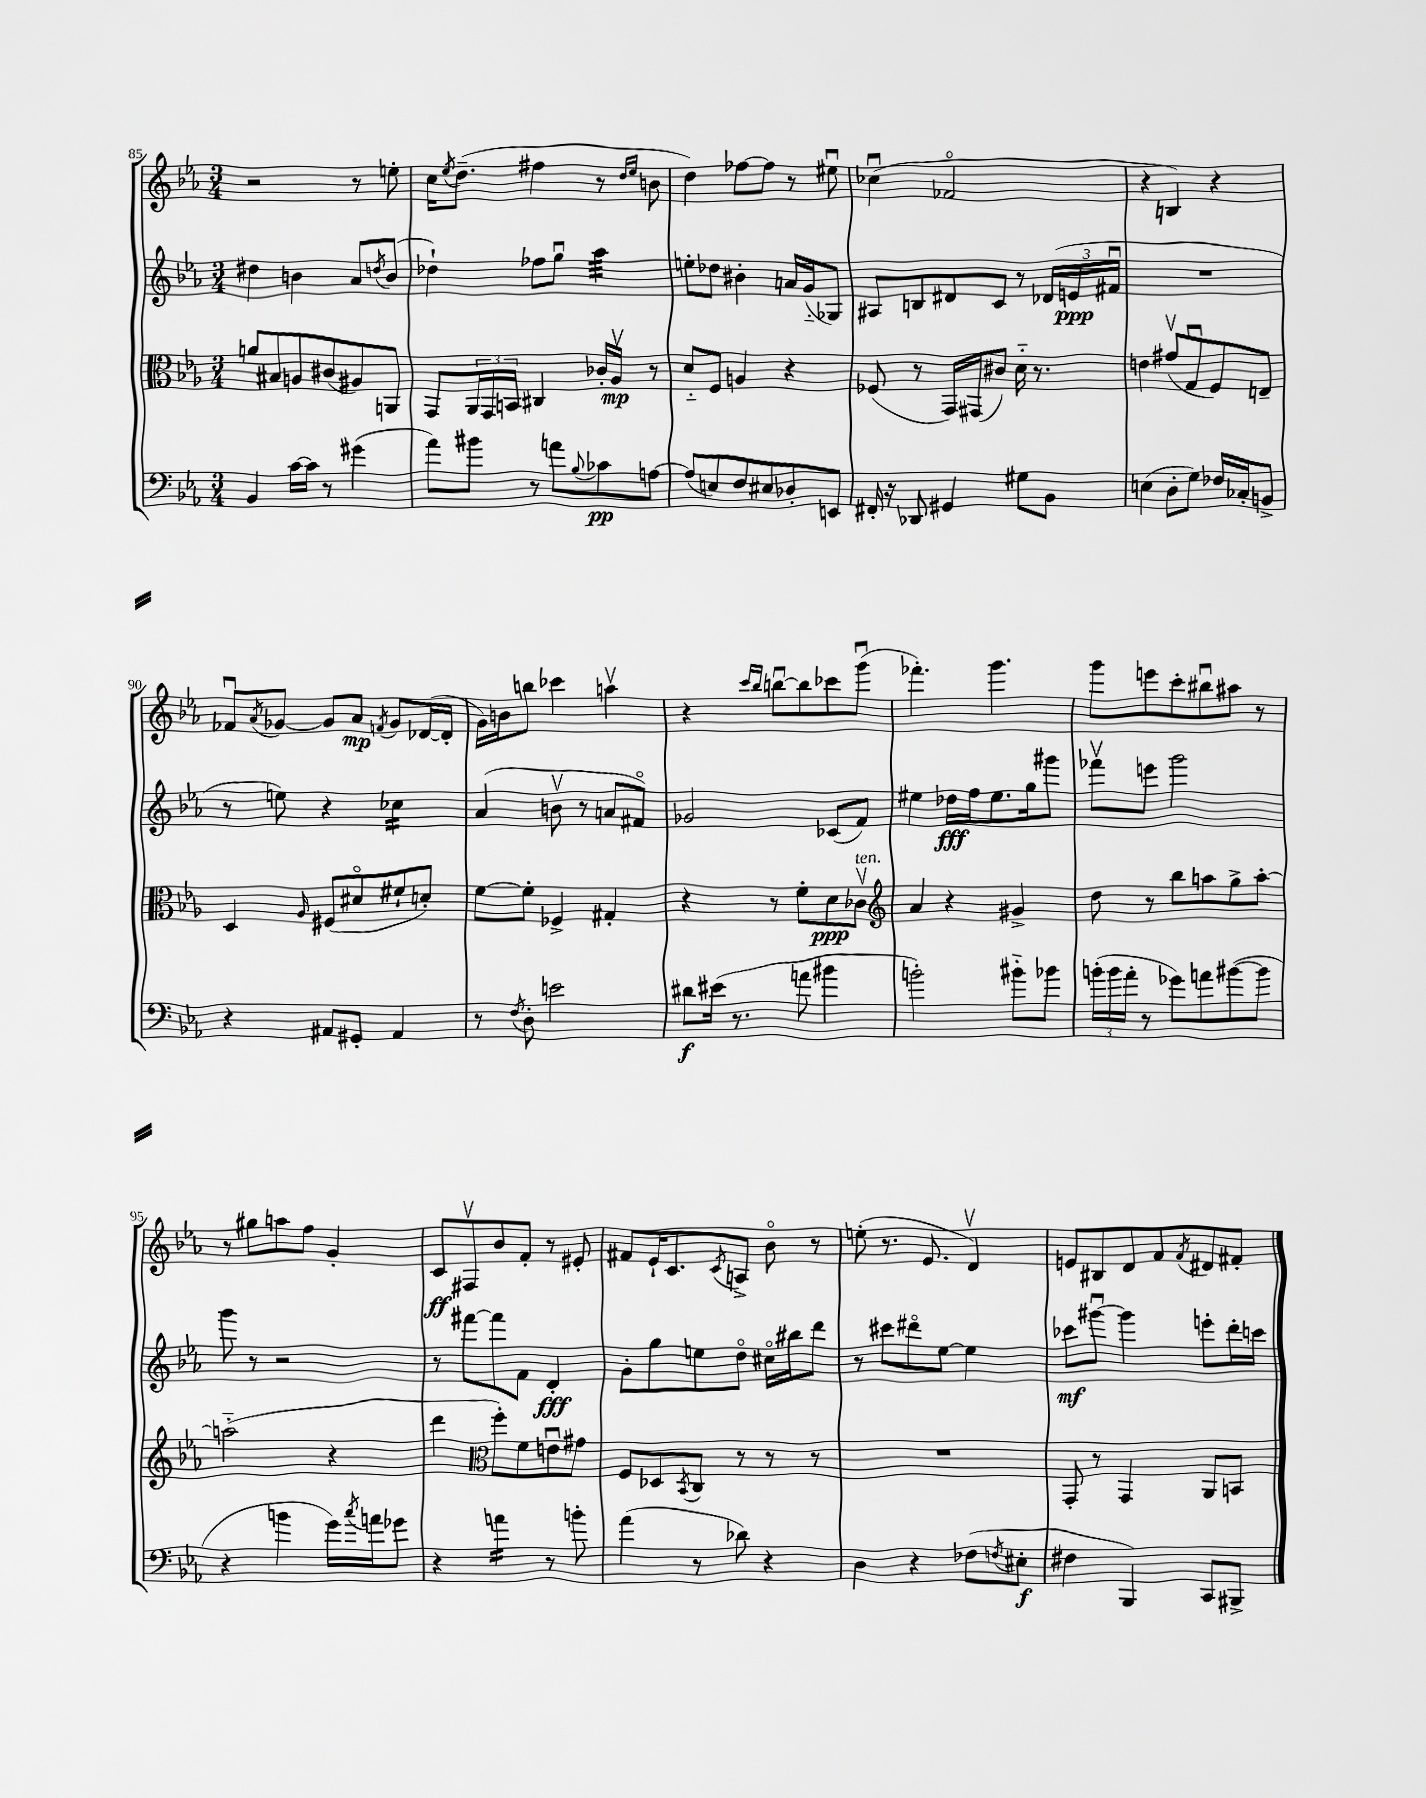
<<
\new StaffGroup <<
\new Staff = "s0" {
    \clef treble \key ees \major \numericTimeSignature \time 3/4
    r2 r8 e''8-. |
    c''16 \acciaccatura { ees''8 } d''8.--( fis''4 r8 \grace { d''16 ees''16 } b'8 |
    d''4) fes''8~ fes''8 r8 eis''8\downbow |
    ces''4\downbow( fes'2\flageolet |
    r4 b4) r4 |
    fes'8\downbow \acciaccatura { aes'8 } ges'8~ ges'8 aes'8\mp \acciaccatura { f'8 } ges'8 des'16~( des'16-. |
    g'16) b'16 b''8 ces'''4 a''4\upbow |
    r4 \grace { c'''16 bes''16 } b''8~\downbow b''8 ces'''8 g'''8\downbow( |
    fes'''4.-.) g'''4. |
    g'''8 e'''8 c'''8-. bis''8\downbow ais''8 r8 |
    r8 gis''8 a''8 f''8 g'4-. |
    c'8\ff fis8\upbow bes'8 f'8-. r8 eis'8-. |
    fis'8 ees'16-! c'8. \acciaccatura { c'8 } a8-> bes'8\flageolet r8 |
    e''8-.( r8. ees'8. d'4\upbow) |
    e'8 bis8 d'8 f'8 \acciaccatura { f'8 } dis'8 fis'8-. \bar "|." |
}
\new Staff = "s1" {
    \clef treble \key ees \major \numericTimeSignature \time 3/4
    dis''4 b'4 aes'8 \acciaccatura { d''8 } b'8( |
    des''4-!) fes''8 g''8\downbow aes''4:32 |
    e''8-. des''8 bis'4-. a'16 g'16-_( ges8) |
    ais8 b8 dis'8 c'8 r8 \tuplet 3/2 { des'16( e'16\ppp fis'16\downbow } |
    R2. |
    r8 e''8) r4 ces''4:16 |
    aes'4( b'8\upbow r8 a'8 fis'8\flageolet) |
    ges'2 ces'8( f'8) |
    eis''4 des''16\fff f''16 eis''8. g''16 gis'''8 |
    fes'''8\upbow e'''8 g'''2 |
    g'''8 r8 r2 |
    r8 fis'''8~ fis'''8 f'8 d'4-.\fff |
    g'8-. g''8 e''8 d''8\flageolet cis''16\flageolet bis''16 d'''8 |
    r8 cis'''8 dis'''8\flageolet ees''8~ ees''4 |
    ces'''8\mf gis'''8~\downbow gis'''4 e'''8-. d'''16-. c'''16 \bar "|." |
}
\new Staff = "s2" {
    \clef alto \key ees \major \numericTimeSignature \time 3/4
    a'8 bis8 a8 cis'8( ais8) a,8 |
    g,8 \tuplet 3/2 { aes,16 g,16 b,16 } cis4 ces'16-. aes16\upbow\mp r8 |
    d'8-_ f8 a4 r4 |
    fes8( r8 g,16) gis,16( cis'8) d'16-_ r8. |
    e'4 gis'8\upbow( g8\downbow f8) e8-- |
    d4 \grace { aes16 } fis8( dis'8\flageolet fis'8-! d'8-.) |
    f'8~ f'8-. fes4-> gis4-. |
    r4 r8 f'8-. d'8\ppp ces'8\upbow^\markup { \italic "ten." } |
    \clef treble aes'4 r4 gis'4-> |
    d''8 r8 bes''8 a''8 g''8-> a''8~-. |
    a''2-_( r4 |
    d'''4 \clef alto f''8-.) f'8 e'8\downbow gis'8 |
    f8 des8 \acciaccatura { bes,8 } c8 r8 r8 r8 |
    R2. |
    g,8-. r8 g,4 aes,8 b,8 \bar "|." |
}
\new Staff = "s3" {
    \clef bass \key ees \major \numericTimeSignature \time 3/4
    bes,4 c'16~ c'16 r8 gis'4( |
    aes'8) bis'8 r8 a'8 \appoggiatura { bes8 } ces'8\pp a8~ |
    a8( e8) f8 eis8 des8-. e,8 |
    fis,16-. r16 des,8 gis,4 gis8 bes,8 |
    e4( d8-. g8) fes16 ces16-. b,8-> |
    r4 ais,8 gis,8-. ais,4 |
    r8 \acciaccatura { f8 } d8-. e'2 |
    dis'8\f eis'16( r8. a'8 bis'4 |
    b'2-.) bis'8-_ bes'8 |
    \tuplet 3/2 { b'16-.( b'16 aes'16-. } r8 ges'8) a'8 bis'8~( bis'8 |
    r4 b'4 g'16) \acciaccatura { c''8 } a'16 ges'8 |
    r4 a'4:16 r8 b'8-. |
    aes'4( r8 des'8) r4 |
    d4 r4 fes8( \acciaccatura { f8 } eis8-.\f |
    fis4 bes,,4) c,8 bis,,8-> \bar "|." |
}
>>
>>
\layout { \context { \Score currentBarNumber = #85 } }
